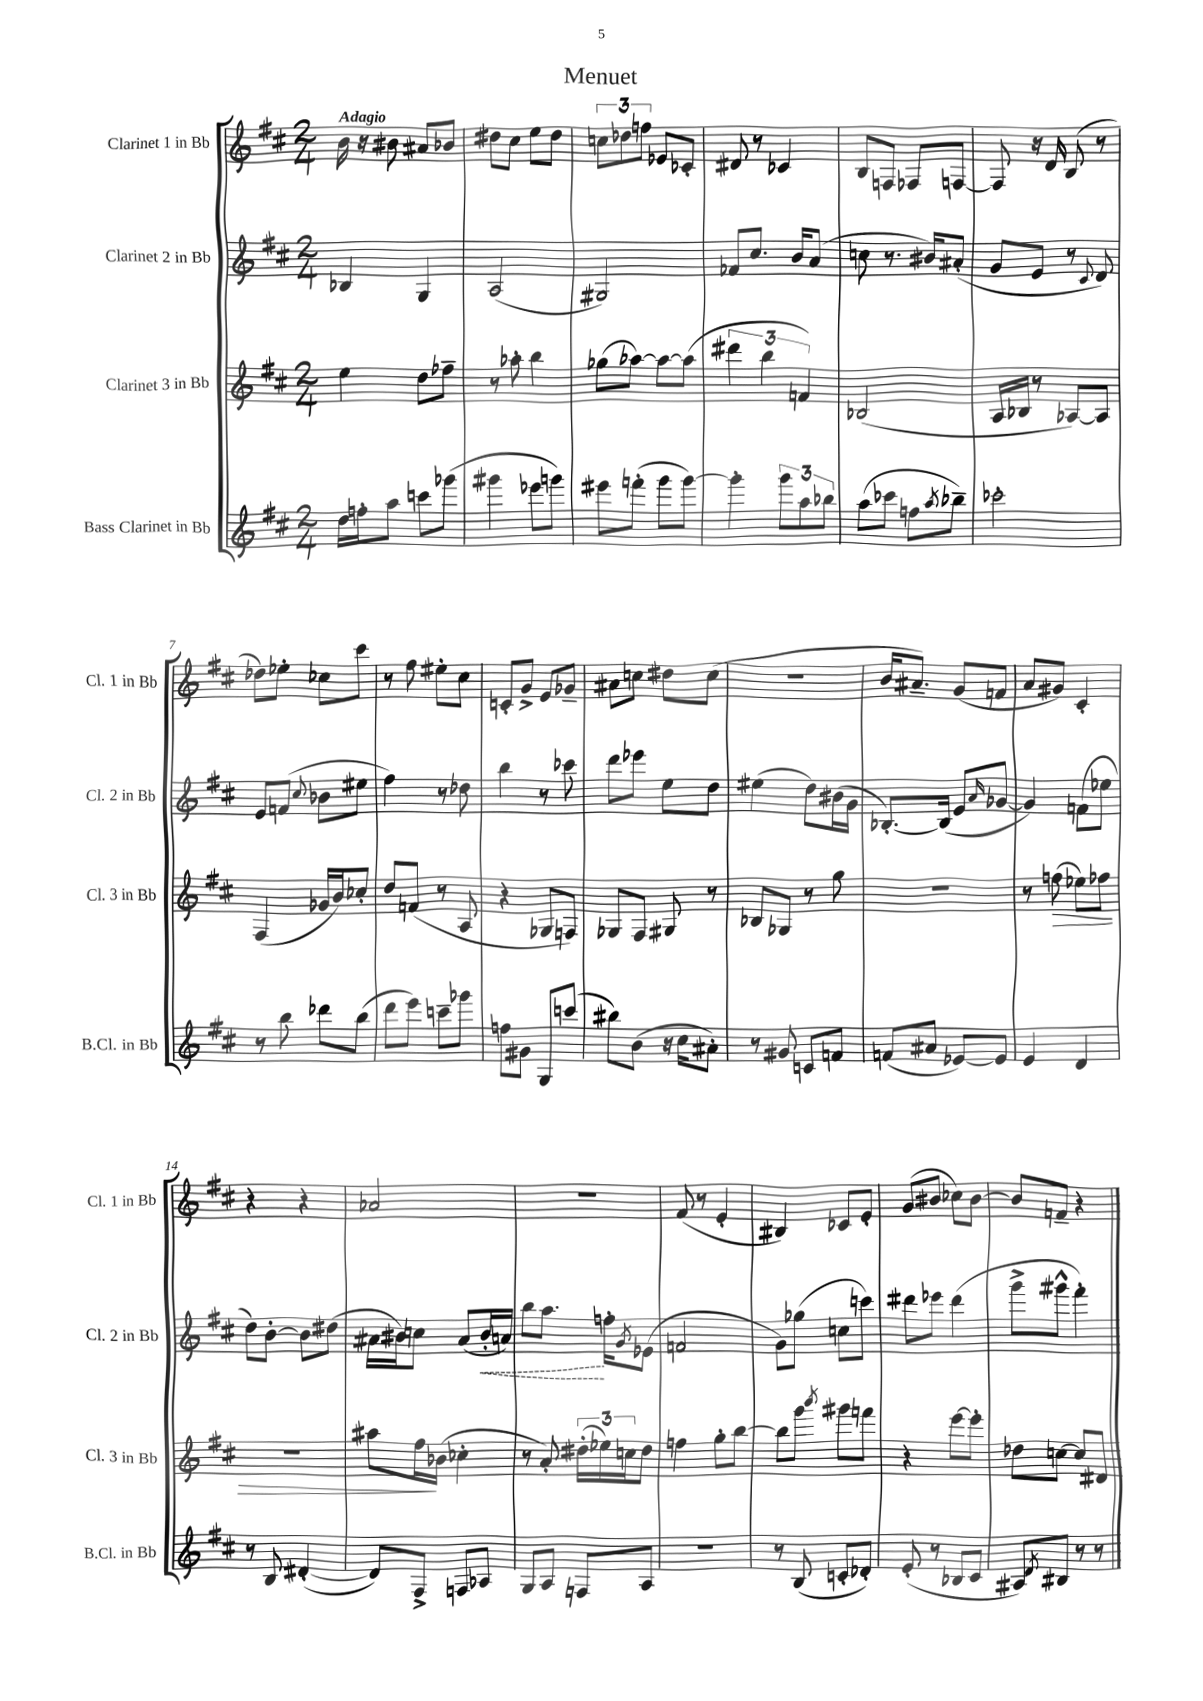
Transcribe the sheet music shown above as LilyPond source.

\header { title = "Menuet" }
<<
\new StaffGroup <<
\new Staff = "s0" \with { instrumentName = "Clarinet 1 in Bb" shortInstrumentName = "Cl. 1 in Bb" } {
    \clef treble \key d \major \numericTimeSignature \time 2/4 \tempo "Adagio"
    b'16 r16 bis'8 ais'8 bes'8 |
    dis''8 cis''8 e''8 dis''8 |
    \tuplet 3/2 { c''8 des''8 f''8 } ees'8 ces'8-. |
    dis'8 r8 ces'4 |
    b8 f8 fes8 f8~ |
    f8 r16 d'16 b8( r8 |
    des''8) ees''8-. ces''8 cis'''8 |
    r8 fis''8 eis''8-. cis''8 |
    c'8-. g'8-> e'8 ges'8-- |
    ais'8 c''8 dis''8 c''8( |
    R2 |
    b'16 ais'8.--) g'8( f'8 |
    a'8 gis'8) cis'4-. |
    r4 r4 |
    aes'2 |
    r2 |
    fis'8( r8 e'4-. |
    bis4) ces'8 e'8-. |
    g'8( bis'8 ces''8) bis'8~ |
    bis'8 f'8-- r4 \bar "|." |
}
\new Staff = "s1" \with { instrumentName = "Clarinet 2 in Bb" shortInstrumentName = "Cl. 2 in Bb" } {
    \clef treble \key d \major \numericTimeSignature \time 2/4
    bes4 g4 |
    a2( |
    gis2) |
    fes'8 cis''8. b'16 a'8( |
    c''8 r8. bis'16) ais'8-.( |
    g'8 e'8 r8 \appoggiatura { cis'8 } d'8) |
    e'8 f'8( \appoggiatura { cis''8 } bes'8 eis''8 |
    fis''4) r8 des''8 |
    b''4 r8 ces'''8 |
    d'''8 ees'''8 e''8 d''8 |
    eis''4( d''8) bis'16( g'16 |
    bes8.~-.) bes16( e'8 \grace { a'16 } ges'8~ |
    ges'4) f'8( ees''8 |
    d''8) b'8~-. b'8 dis''8( |
    ais'16 bis'16) c''8 ais'8( \once \override Hairpin.style = #'dashed-line bis'16-.\< a'16) |
    b''8 a''8.\! f''16-. \acciaccatura { g'8 } ees'8( |
    f'2 |
    g'8) ges''8( c''8 c'''8) |
    dis'''8 ees'''8 dis'''4( |
    g'''8-> gis'''8-^ fis'''4-.) \bar "|." |
}
\new Staff = "s2" \with { instrumentName = "Clarinet 3 in Bb" shortInstrumentName = "Cl. 3 in Bb" } {
    \clef treble \key d \major \numericTimeSignature \time 2/4
    e''4 d''8 fes''8-- |
    r8 aes''8-. b''4 |
    ges''8( aes''8~) aes''8~ aes''8( |
    \tuplet 3/2 { dis'''4 b''4 f'4) } |
    bes2( |
    a16 bes16 r8 aes8~) aes8 |
    fis4( ges'16 b'16) ces''8-. |
    d''8 f'8( r8 a8 |
    r4 ges8 f8) |
    ges8 fis8 gis8 r8 |
    bes8 ges8 r8 g''8 |
    r2 |
    r8 f''8\>( ees''8) fes''8 |
    r2 |
    ais''8 fis''16\! bes'16( ces''4-. |
    r8 a'8-.) \tuplet 3/2 { dis''16-.( ees''16) c''16 } dis''8 |
    f''4 g''8-. b''8~ |
    b''8 g'''8 \acciaccatura { b'''8 } gis'''8 f'''8 |
    r4 e'''8~ e'''8-. |
    des''8 c''8~ c''8 dis'8 \bar "|." |
}
\new Staff = "s3" \with { instrumentName = "Bass Clarinet in Bb" shortInstrumentName = "B.Cl. in Bb" } {
    \clef treble \key d \major \numericTimeSignature \time 2/4
    d''16 f''16-. a''8 c'''8 ges'''8( |
    gis'''4 ees'''8 g'''8) |
    eis'''8 f'''8-.( g'''8 g'''8~) |
    g'''4-. \tuplet 3/2 { g'''8 a''8 bes''8 } |
    a''8( ces'''8 f''8 \acciaccatura { a''8 } bes''8--) |
    ces'''2-. |
    r8 b''8 des'''8 b''8( |
    d'''8 e'''8) c'''8-- ges'''8 |
    f''8 gis'8 g8 c'''8( |
    bis''8) b'8( r16 cis''16 ais'8-.) |
    r8 gis'8 c'8 f'8 |
    f'8( ais'8 ees'8~) ees'8 |
    e'4 d'4 |
    r8 b8 dis'4~-.( |
    dis'8) fis8-> f8 aes8 |
    g8 a8 f8 a8 |
    r2 |
    r8 b8( c'8-. des'8-.) |
    e'8-.( r8 bes8 cis'8 |
    ais8) \acciaccatura { d'8 } bis8 r8 r8 \bar "|." |
}
>>
>>
